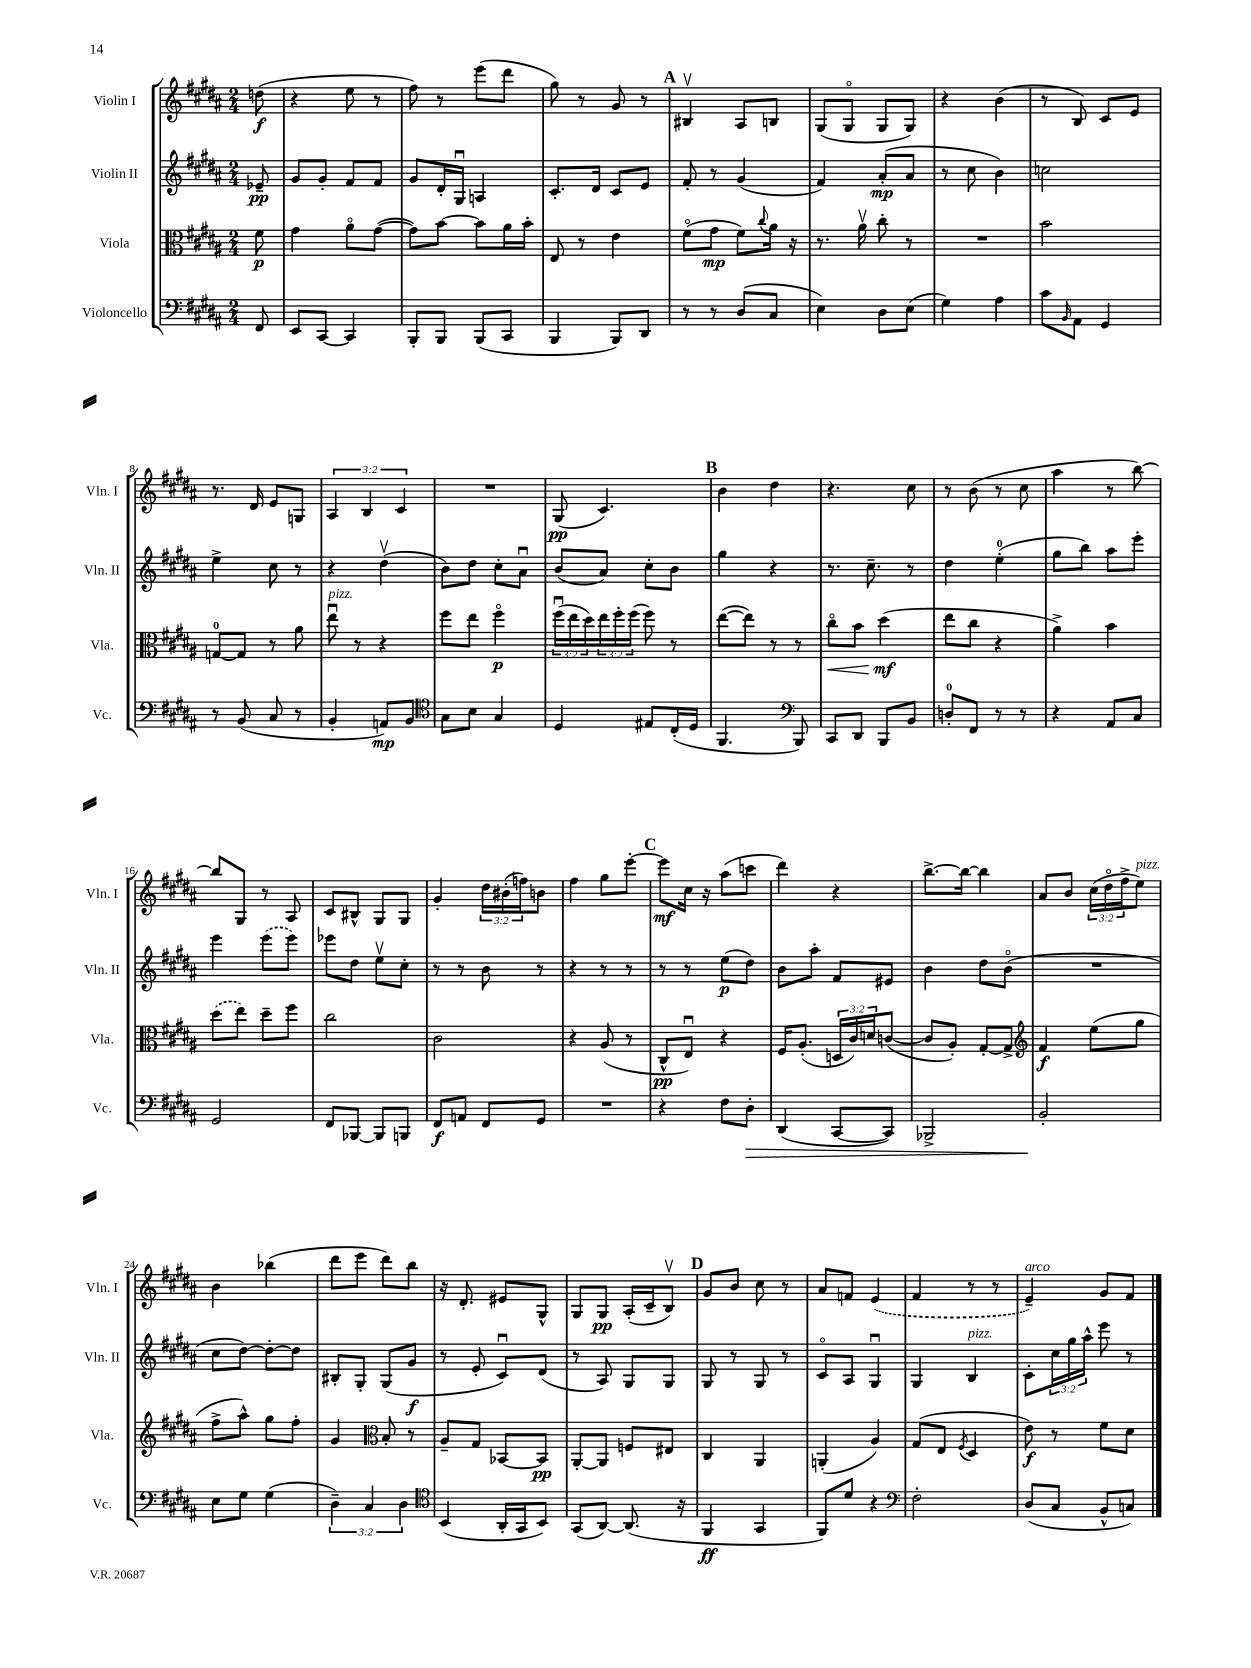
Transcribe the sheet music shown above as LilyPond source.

<<
\new StaffGroup <<
\new Staff = "s0" \with { instrumentName = "Violin I" shortInstrumentName = "Vln. I" } {
    \clef treble \key b \major \numericTimeSignature \time 2/4 \override Staff.TupletNumber.text = #tuplet-number::calc-fraction-text \partial 8
    d''8\f( |
    r4 e''8 r8 |
    fis''8) r8 e'''8( dis'''8 |
    gis''8) r8 gis'8 r8 |
    \mark \markup { \bold "A" } bis4\upbow ais8 b8 |
    gis8( gis8\flageolet gis8 gis8) |
    r4 b'4( |
    r8 b8) cis'8 e'8 |
    r8. dis'16 e'8 g8 |
    \tuplet 3/2 { ais4 b4 cis'4 } |
    R2 |
    gis8\pp( cis'4.) |
    \mark \markup { \bold "B" } b'4 dis''4 |
    r4. cis''8 |
    r8 b'8( r8 cis''8 |
    ais''4 r8 b''8~) |
    b''8 gis8 r8 ais8 |
    cis'8 bis8-^ gis8 gis8 |
    gis'4-. \tuplet 3/2 { dis''16 bis'16-.( f''16) } b'8 |
    fis''4 gis''8 e'''8~-. |
    \mark \markup { \bold "C" } e'''8\mf cis''16 r16 ais''8( c'''8 |
    dis'''4) r4 |
    b''8.~-> b''16~ b''4 |
    ais'8 b'8 \tuplet 3/2 { cis''16( dis''16\flageolet fis''16-> } e''8^\markup { \italic "pizz." }) |
    b'4 bes''4( |
    dis'''8 e'''8 dis'''8) b''8 |
    r16 dis'8.-. eis'8 gis8-^ |
    gis8 gis8\pp ais16-.( cis'16-- b8\upbow) |
    \mark \markup { \bold "D" } gis'8 b'8 cis''8 r8 |
    ais'8 f'8 \once \slurDashed e'4( |
    fis'4 r8 r8 |
    e'4--^\markup { \italic "arco" }) gis'8 fis'8 \bar "|." |
}
\new Staff = "s1" \with { instrumentName = "Violin II" shortInstrumentName = "Vln. II" } {
    \clef treble \key b \major \numericTimeSignature \time 2/4 \override Staff.TupletNumber.text = #tuplet-number::calc-fraction-text \partial 8
    ees'8--\pp |
    gis'8 gis'8-. fis'8 fis'8 |
    gis'8 dis'16-. gis16\downbow a4 |
    cis'8.-. dis'16 cis'8 e'8 |
    \mark \markup { \bold "A" } fis'8-. r8 gis'4( |
    fis'4) ais'8-.\mp( ais'8 |
    r8 cis''8 b'4) |
    c''2 |
    e''4-> cis''8 r8 |
    r4 dis''4\upbow( |
    b'8) dis''8 cis''8-. ais'8\downbow |
    b'8( ais'8) cis''8-. b'8 |
    \mark \markup { \bold "B" } gis''4 r4 |
    r8. cis''8.-- r8 |
    dis''4 e''4-0-.( |
    gis''8 b''8) ais''8 e'''8-. |
    e'''4 \once \slurDashed e'''8( e'''8) |
    ees'''8 dis''8 e''8\upbow cis''8-. |
    r8 r8 b'8 r8 |
    r4 r8 r8 |
    \mark \markup { \bold "C" } r8 r8 e''8\p( dis''8) |
    b'8 ais''8-. fis'8 eis'8 |
    b'4 dis''8 b'8\flageolet( |
    R2 |
    cis''8 dis''8~) dis''8~-. dis''8 |
    bis8-. gis8-. gis8( gis'8\f |
    r8 e'8-. cis'8\downbow) dis'8( |
    r8 ais8) gis8 gis8 |
    \mark \markup { \bold "D" } gis8 r8 gis8 r8 |
    cis'8\flageolet ais8 gis4\downbow |
    gis4 b4^\markup { \italic "pizz." } |
    cis'8-. \tuplet 3/2 { cis''16 gis''16 ais''16-^ } e'''8 r8 \bar "|." |
}
\new Staff = "s2" \with { instrumentName = "Viola" shortInstrumentName = "Vla." } {
    \clef alto \key b \major \numericTimeSignature \time 2/4 \override Staff.TupletNumber.text = #tuplet-number::calc-fraction-text \partial 8
    fis'8\p |
    gis'4 ais'8\flageolet gis'8~( |
    gis'8) b'8~ b'8 ais'16 b'16-. |
    e8 r8 e'4 |
    \mark \markup { \bold "A" } fis'8\flageolet( gis'8\mp fis'8) \appoggiatura { cis''8 } ais'16 r16 |
    r8. ais'16\upbow cis''8-. r8 |
    R2 |
    b'2 |
    g8-0~ g8 r8 ais'8 |
    e''8\downbow^\markup { \italic "pizz." } r8 r4 |
    fis''8 e''8 fis''4\flageolet\p |
    \tuplet 3/2 { fis''16\downbow( e''16 dis''16) } \tuplet 3/2 { e''16 fis''16-. fis''16( } fis''8) r8 |
    \mark \markup { \bold "B" } e''8~( e''8) r8 r8 |
    cis''8\flageolet\< b'8 dis''4\mf\!( |
    e''8 cis''8 r4 |
    ais'4->) b'4 |
    \once \slurDashed dis''8( e''8) dis''8-- fis''8 |
    cis''2 |
    cis'2 |
    r4 ais8( r8 |
    \mark \markup { \bold "C" } cis8-^\pp e8\downbow) r4 |
    fis16 ais8.-.( \tuplet 3/2 { d16 cis'16) d'16 } c'8~( |
    c'8 ais8-.) gis8~-. gis8-> |
    \clef treble fis'4\f e''8( gis''8 |
    fis''8-> ais''8-^) gis''8 fis''8-. |
    gis'4 \clef alto b8-. r8 |
    ais8-- gis8 bes,8~ bes,8\pp |
    ais,8~-. ais,8 f8 eis8 |
    \mark \markup { \bold "D" } cis4 ais,4 |
    a,4-.( ais4) |
    gis8( e8 \acciaccatura { fis8 } dis4 |
    e'8\f) r8 fis'8 dis'8 \bar "|." |
}
\new Staff = "s3" \with { instrumentName = "Violoncello" shortInstrumentName = "Vc." } {
    \clef bass \key b \major \numericTimeSignature \time 2/4 \override Staff.TupletNumber.text = #tuplet-number::calc-fraction-text \partial 8
    fis,8 |
    e,8 cis,8~ cis,4 |
    b,,8-. b,,8 b,,8( cis,8 |
    b,,4 b,,8) dis,8 |
    \mark \markup { \bold "A" } r8 r8 dis8( cis8 |
    e4) dis8 e8( |
    gis4) ais4 |
    cis'8 \grace { b,16 } ais,8 gis,4 |
    r8 b,8( cis8 r8 |
    b,4-. a,8\mp) b,8 |
    \clef tenor gis8 b8 gis4 |
    dis4 eis8 cis16-.( dis16 |
    \mark \markup { \bold "B" } fis,4. \clef bass b,,8) |
    cis,8 dis,8 b,,8 b,8 |
    d8-0-. fis,8 r8 r8 |
    r4 ais,8 cis8 |
    gis,2 |
    fis,8 bes,,8~ bes,,8 b,,8 |
    fis,8\f a,8 fis,8 gis,8 |
    R2 |
    \mark \markup { \bold "C" } r4 fis8 dis8-.\> |
    dis,4( cis,8~ cis,8) |
    bes,,2-> |
    b,2-.\! |
    e8 gis8 gis4( |
    \tuplet 3/2 { dis4--) cis4 dis4 } |
    \clef tenor b,4( ais,16-. gis,16 b,8) |
    gis,8( ais,8~) ais,8.( r16 |
    \mark \markup { \bold "D" } fis,4\ff gis,4 |
    fis,8) dis'8 r4 |
    \clef bass fis2-. |
    dis8( cis8 b,8-^ c8) \bar "|." |
}
>>
>>
